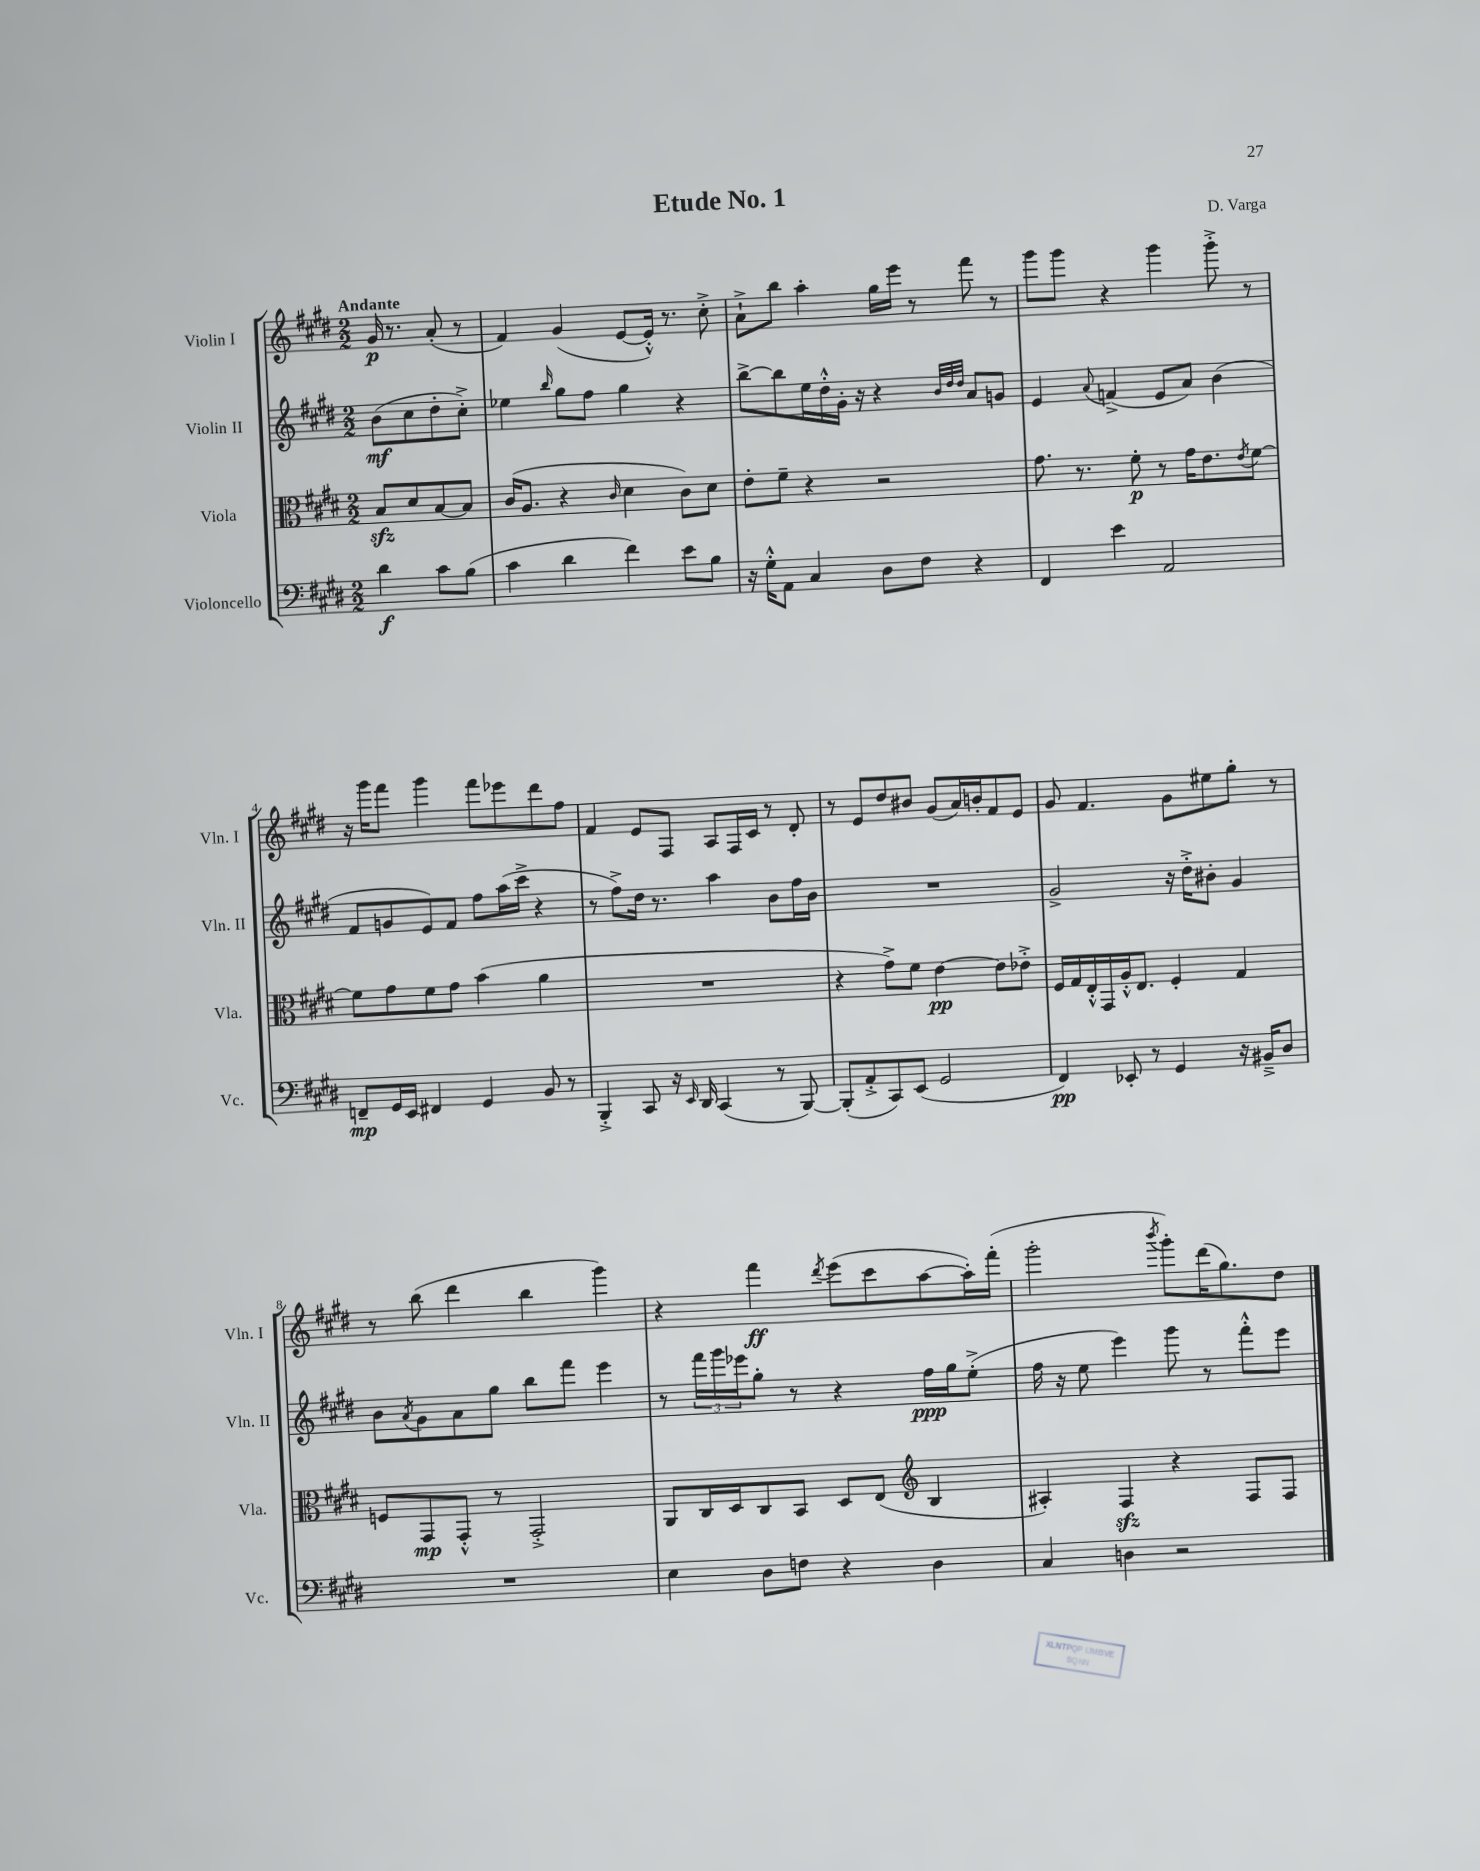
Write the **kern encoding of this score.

**kern	**dynam	**kern	**dynam	**kern	**dynam	**kern	**dynam
*part4	*part4	*part3	*part3	*part2	*part2	*part1	*part1
*staff4	*staff4	*staff3	*staff3	*staff2	*staff2	*staff1	*staff1
*I"Violoncello	*	*I"Viola	*	*I"Violin II	*	*I"Violin I	*
*I'Vc.	*	*I'Vla.	*	*I'Vln. II	*	*I'Vln. I	*
*clefF4	*	*clefC3	*	*clefG2	*	*clefG2	*
*k[f#c#g#d#]	*	*k[f#c#g#d#]	*	*k[f#c#g#d#]	*	*k[f#c#g#d#]	*
*M2/2	*	*M2/2	*	*M2/2	*	*M2/2	*
=	=	=	=	=	=	=	=
!	!	!	!	!	!	!LO:TX:a:B:t=Andante	!
4d#\	f	8Bzz/L	.	(8b\L	mf	16g#/	p
.	.	.	.	.	.	8.r	.
.	.	8d#/	.	8cc#\	.	.	.
8c#\L	.	[8B/	.	8dd#'\	.	(8a'/	.
(8B\J	.	8B/J]	.	8cc#'^\J)	.	8r	.
=1	=1	=1	=1	=1	=1	=1	=1
4c#\	.	(16c#/KL	.	4ee-X\	.	4f#/)	.
.	.	8.A/J	.	.	.	.	.
.	.	.	.	16qqbb/	.	.	.
4d#\	.	4r	.	8gg#\L	.	(4g#/	.
.	.	.	.	8ff#\J	.	.	.
.	.	16qqc#/	.	.	.	.	.
4f#\)	.	4d#\	.	4gg#\	.	[8e/L	.
.	.	.	.	.	.	16e'^^/Jk])	.
.	.	.	.	.	.	8.r	.
8e\L	.	8c#\L)	.	4r	.	.	.
8B\J	.	8d#\J	.	.	.	8cc#'^\	.
=2	=2	=2	=2	=2	=2	=2	=2
16r	.	8e'\L	.	[8bb^\L	.	8a`^\L	.
16G#'^^\KL	.	.	.	.	.	.	.
8AA\J	.	8f#~\J	.	8bb\]	.	8bb\J	.
4C#/	.	4r	.	16ee\L	.	4aa'\	.
.	.	.	.	16dd#'^^\	.	.	.
.	.	.	.	16g#'\JJ	.	.	.
.	.	.	.	16r	.	.	.
8D#\L	.	2r	.	4r	.	16gg#\LL	.
.	.	.	.	.	.	16eee\JJ	.
8F#\J	.	.	.	.	.	8r	.
.	.	.	.	32qqb/LLL	.	.	.
.	.	.	.	32qqdd#/	.	.	.
.	.	.	.	32qqdd#/JJJ	.	.	.
4r	.	.	.	8a/L	.	8fff#\	.
.	.	.	.	8gn/J	.	8r	.
=3	=3	=3	=3	=3	=3	=3	=3
4FF#/	.	8.g#\	.	4e/	.	8ggg#\L	.
.	.	.	.	.	.	8ggg#\J	.
.	.	8.r	.	.	.	.	.
.	.	.	.	8qqa/	.	.	.
4e\	.	.	.	(4fn^/	.	4r	.
.	.	8f#'\	p	.	.	.	.
2AA/	.	8r	.	8e/L	.	4ggg#\	.
.	.	16g#\KL	.	8a/J)	.	.	.
.	.	8.e\	.	.	.	.	.
.	.	.	.	(4b\	.	8ggg#'^\	.
.	.	8qe/	.	.	.	.	.
.	.	[8f#\J	.	.	.	8r	.
!!LO:LB:g=z
=4	=4	=4	=4	=4	=4	=4	=4
8FFn~/L	mp	8f#\L]	.	8f#/L	.	16r	.
.	.	.	.	.	.	16ggg#\KL	.
16GG#/L	.	8g#\	.	8gn/	.	8fff#\J	.
16EE/JJ	.	.	.	.	.	.	.
4FF#X/	.	8f#\	.	8e/)	.	4ggg#\	.
.	.	8g#\J	.	8f#/J	.	.	.
4GG#/	.	(4b\	.	8ff#\L	.	8fff#\L	.
.	.	.	.	(16aa\L	.	8eee-X\	.
.	.	.	.	16ccc#^\JJ	.	.	.
8BB/	.	4a\	.	4r	.	8ddd#\	.
8r	.	.	.	.	.	8ff#\J	.
=5	=5	=5	=5	=5	=5	=5	=5
4BBB'^/	.	1r	.	8r	.	4f#/	.
.	.	.	.	8ff#^\L)	.	.	.
8CC#/	.	.	.	16dd#\Jk	.	8e/L	.
.	.	.	.	8.r	.	.	.
16r	.	.	.	.	.	8F#/J	.
16qqEE/	.	.	.	.	.	.	.
16DD#/	.	.	.	.	.	.	.
(4CC#/	.	.	.	4aa\	.	8A/L	.
.	.	.	.	.	.	16F#/L	.
.	.	.	.	.	.	16c#/JJ	.
8r	.	.	.	8b\L	.	8r	.
[8BBB/)	.	.	.	16ff#\L	.	8d#'/	.
.	.	.	.	16b\JJ	.	.	.
=6	=6	=6	=6	=6	=6	=6	=6
(8BBB'/L]	.	4r	.	1r	.	8r	.
8AA'^/	.	.	.	.	.	8e/L	.
8CC#/)	.	8g#^\L)	.	.	.	8dd#/	.
(8EE/J	.	8f#\J	.	.	.	8b#X/J	.
2GG#/	.	[4e\	pp	.	.	(8g#/L	.
.	.	.	.	.	.	16a/L)	.
.	.	.	.	.	.	16bn'/J	.
.	.	8e\L]	.	.	.	8f#/	.
.	.	8e-X'^\J	.	.	.	8e/J	.
=7	=7	=7	=7	=7	=7	=7	=7
4FF#/)	pp	16F#/LL	.	2g#^/	.	8g#/	.
.	.	16G#/	.	.	.	.	.
.	.	16E'^^/	.	.	.	4.f#/	.
.	.	16GG#/	.	.	.	.	.
8EE-X'/	.	16A'^^/J	.	.	.	.	.
.	.	8.E/J	.	.	.	.	.
8r	.	.	.	.	.	.	.
4GG#/	.	4F#'/	.	16r	.	8g#\L	.
.	.	.	.	16dd#'^\KL	.	.	.
.	.	.	.	8b#X'\J	.	8ee#X\	.
16r	.	4G#/	.	4g#/	.	8gg#'\J	.
16BB#X~^/KL	.	.	.	.	.	.	.
8D#/J	.	.	.	.	.	8r	.
!!LO:LB:g=z
=8	=8	=8	=8	=8	=8	=8	=8
1r	.	8Fn/L	.	8b\L	.	8r	.
.	.	.	.	8qa/	.	.	.
.	.	8GG#/	mp	8g#\	.	(8bb\	.
.	.	8GG#'^^/J	.	8a\	.	4ddd#\	.
.	.	8r	.	8gg#\J	.	.	.
.	.	2GG#'^/	.	8bb\L	.	4bb\	.
.	.	.	.	8fff#\J	.	.	.
.	.	.	.	4eee\	.	4ggg#\)	.
=9	=9	=9	=9	=9	=9	=9	=9
4E\	.	8AA/L	.	8r	.	4r	.
.	.	16C#/L	.	24fff#\LL	.	.	.
.	.	.	.	24ggg#\	.	.	.
.	.	16D#/J	.	.	.	.	.
.	.	.	.	24eee-X\J	.	.	.
8D#\L	.	8C#/	.	8gg#'\J	.	4fff#\	ff
8Fn\J	.	8BB/J	.	8r	.	.	.
.	.	.	.	.	.	8qddd#/	.
4r	.	8D#/L	.	4r	.	(8eee\L	.
.	.	(8E/J	.	.	.	8ccc#\	.
*	*	*clefG2	*	*	*	*	*
4D#\	.	4B/	.	16ff#\LL	ppp	[8aa\	.
.	.	.	.	16gg#\J	.	.	.
.	.	.	.	(8ee'^\J	.	16aa'\L])	.
.	.	.	.	.	.	(16fff#'\JJ	.
=10	=10	=10	=10	=10	=10	=10	=10
4C#/	.	4A#X'/)	.	16ff#\	.	2ggg#'\	.
.	.	.	.	16r	.	.	.
.	.	.	.	8ee\	.	.	.
4Dn\	.	4F#zz/	.	4eee\)	.	.	.
.	.	.	.	.	.	8qbbb/	.
2r	.	4r	.	8ggg#\	.	8ggg#'\L)	.
.	.	.	.	8r	.	(16ddd#\K	.
.	.	.	.	.	.	8.gg#\)	.
.	.	8F#/L	.	8fff#'^^\L	.	.	.
.	.	8F#/J	.	8eee\J	.	8dd#\J	.
==	==	==	==	==	==	==	==
*-	*-	*-	*-	*-	*-	*-	*-
